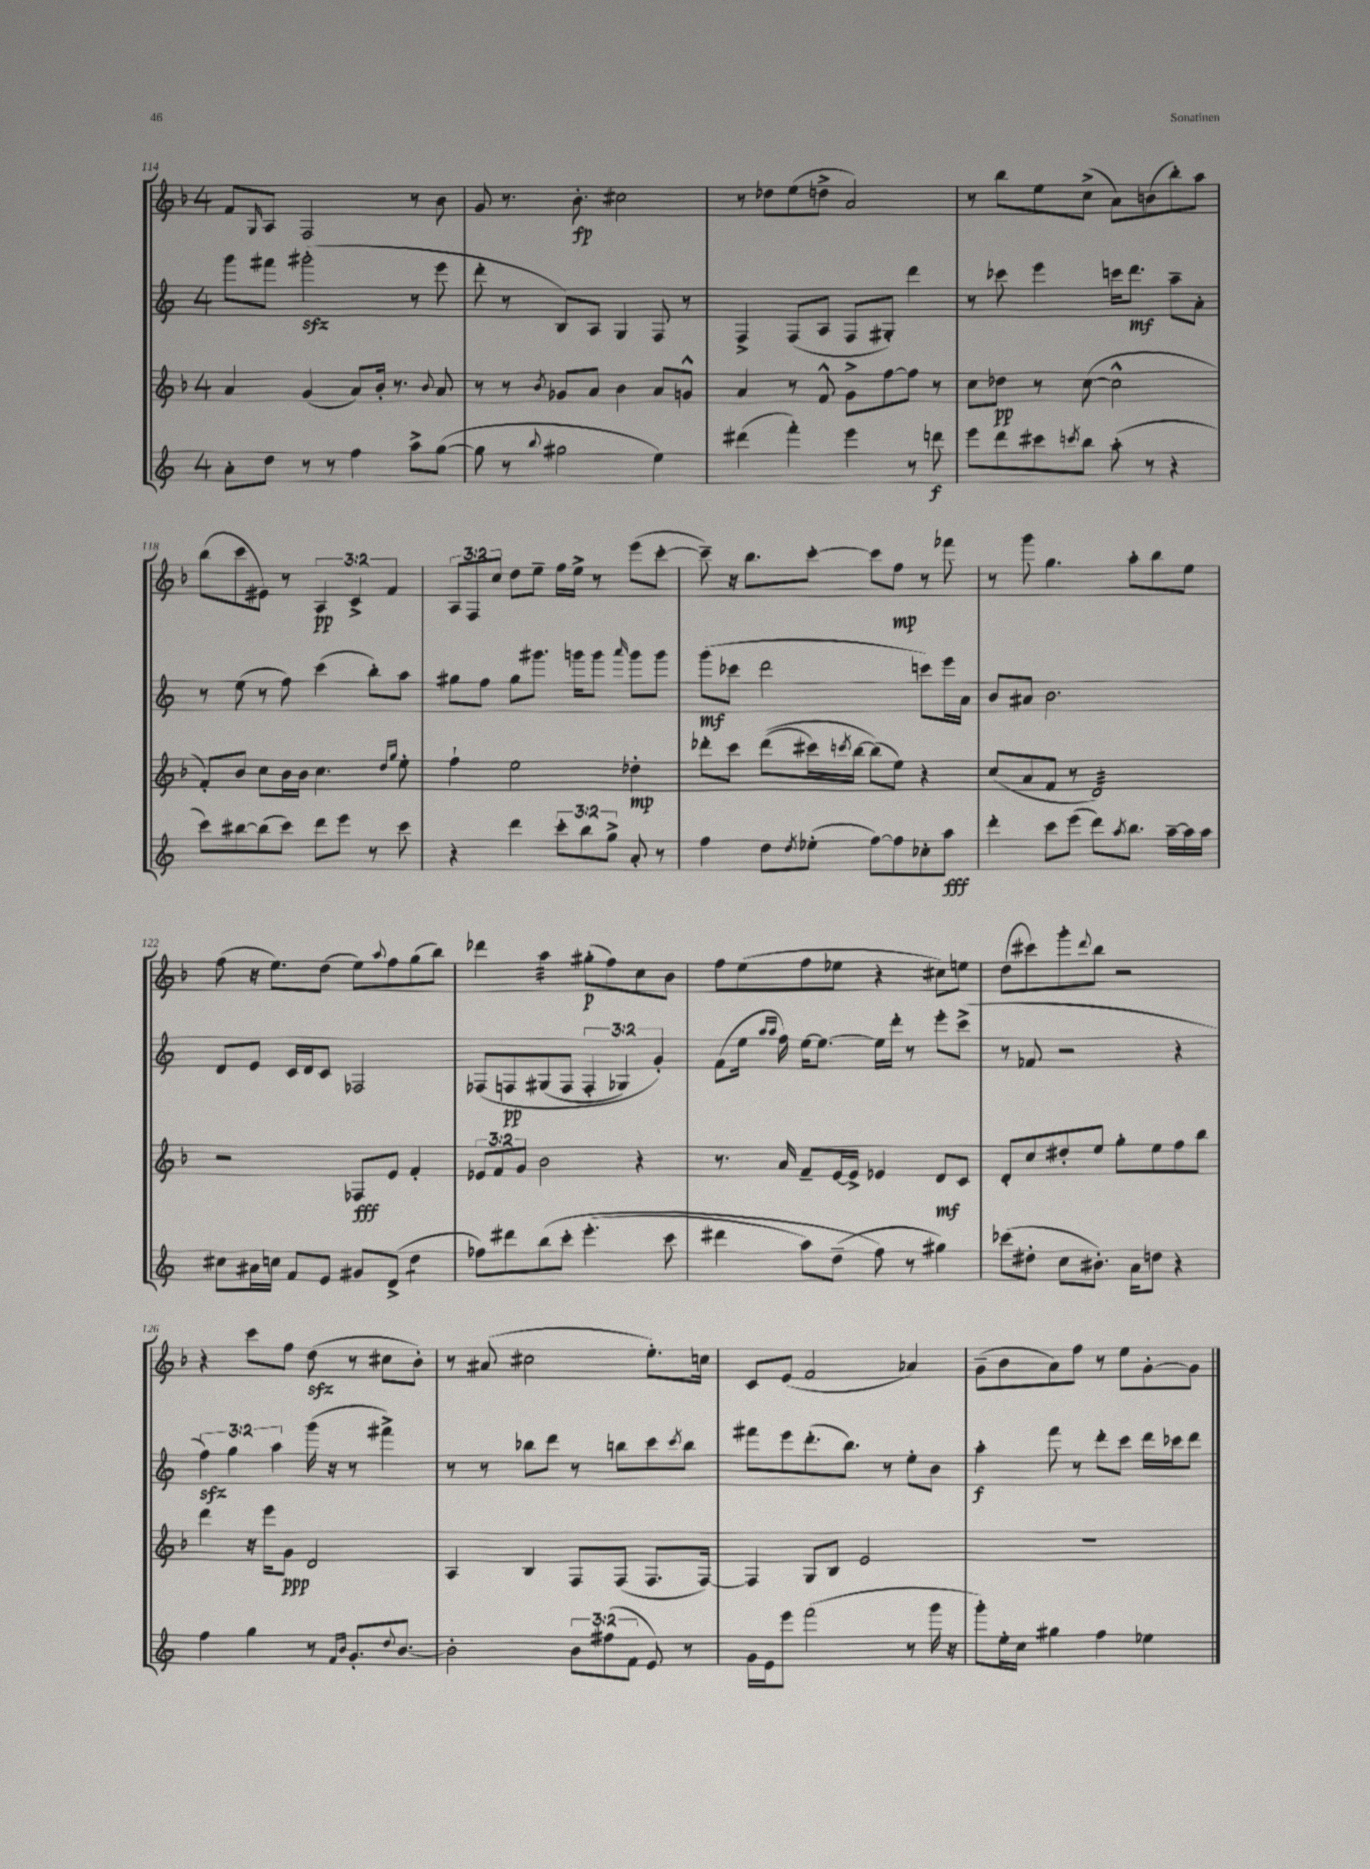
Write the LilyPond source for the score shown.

<<
\new StaffGroup <<
\new Staff = "s0" {
    \clef treble \key f \major \once \override Staff.TimeSignature.style = #'single-digit \time 4/4 \override Staff.TupletNumber.text = #tuplet-number::calc-fraction-text
    f'8 \grace { g16 } a8 f2 r8 bes'8 |
    g'8 r8. bes'8.-.\fp cis''2 |
    r8 des''8 e''8( d''8-> a'2) |
    r8 bes''8 e''8 c''8->( a'8) b'8( bes''8-.) a''8 |
    bes''8( c'''8 eis'8) r8 \tuplet 3/2 { a4\pp c'4-> f'4 } |
    \tuplet 3/2 { a8 f8 c''8 } d''8 e''8-- f''16 e''16-> r8 e'''8( c'''8~-. |
    c'''8--) r16 bes''8. c'''8~-. c'''8 f''8\mp r8 fes'''8 |
    r8 g'''8 g''4. a''8-. bes''8 e''8 |
    f''8( r16 e''8.) d''8( e''8) \appoggiatura { a''8 } f''8 g''8( bes''8) |
    des'''4 a''4:32 gis''8-.\p( f''8) c''8 bes'8 |
    f''8 e''8( f''8 ees''8 r4 cis''8) e''8 |
    d''8( cis'''8) g'''8-. \appoggiatura { d'''8 } bes''8 r2 |
    r4 c'''8 f''8 d''8\sfz( r8 cis''8 bes'8-.) |
    r8 ais'8( cis''2 e''8.-.) c''16 |
    c'8 e'8( f'2 aes'4) |
    g'8--( bes'8 a'8) f''8 r8 e''8 g'8~-. g'8 \bar "|." |
}
\new Staff = "s1" {
    \clef treble \key c \major \once \override Staff.TimeSignature.style = #'single-digit \time 4/4 \override Staff.TupletNumber.text = #tuplet-number::calc-fraction-text
    g'''8 fis'''8 gis'''2-.\sfz( r8 e'''8 |
    d'''8-. r8 b8) a8 g4 f8 r8 |
    f4-> f8( a8 f8 gis8-.) d'''4 |
    r8 ces'''8 e'''4 c'''16 d'''8.\mf a''8-- a'8-. |
    r8 e''8( r8 f''8) c'''4( b''8-.) a''8 |
    gis''8 f''8 gis''8 gis'''8. g'''16 g'''8 \grace { a'''16 } g'''8 g'''8 |
    g'''8\mf( ces'''8 d'''2 c'''8) e'''16 a'16 |
    b'8 ais'8 b'2. |
    d'8 e'8 c'16 d'16 c'8 fes2 |
    fes8\( f8\pp gis8( f8 \tuplet 3/2 { f4-. ges4) g'4-.\) } |
    f'8( e''16 \grace { a''16 a''16 } f''16) e''16~ e''8.~ e''16 d'''16-. r8 e'''8-. c'''8->( |
    r8 fes'8 r2 r4 |
    \tuplet 3/2 { f''4\sfz) g''4 a''4 } g'''16( r16 r8 fis'''4->) |
    r8 r8 bes''8 d'''8 r8 b''8 c'''8 \acciaccatura { c'''8 } b''8 |
    fis'''8 e'''8 d'''8.-.( b''8.) r8 e''8-. b'8 |
    a''4-.\f f'''8 r8 d'''8-. c'''8 d'''16 ces'''16 d'''8 \bar "|." |
}
\new Staff = "s2" {
    \clef treble \key f \major \once \override Staff.TimeSignature.style = #'single-digit \time 4/4 \override Staff.TupletNumber.text = #tuplet-number::calc-fraction-text
    a'4 g'4( a'8) bes'16-. r8. \appoggiatura { bes'8 } a'8 |
    r8 r8 \acciaccatura { bes'8 } ges'8 a'8 bes'4 a'8 g'8-^ |
    a'4 r8 f'8-^ g'8-> f''8~ f''8 r8 |
    c''8 des''8\pp r8 c''8~( c''2-^ |
    f'8-.) bes'8 c''8 bes'16 bes'16 c''4. \grace { d''16 g''16 } e''8-. |
    f''4-! e''2 des''4-.\mp |
    des'''8-. c'''8 des'''8(\( cis'''16) \acciaccatura { c'''8 } bes''16~ bes''8(\) e''8) r4 |
    c''8( a'8 f'8 r8 d'2:32) |
    r2 fes8\fff e'8 f'4-. |
    \tuplet 3/2 { ees'8 f'8 g'8 } bes'2 r4 |
    r8. a'16 f'8-- e'16~ e'16-> ees'4 d'8\mf c'8 |
    d'8-. c''8 dis''8-. e''8 g''8-. e''8 f''8 bes''8 |
    d'''4 r16 e'''16 g'8\ppp d'2 |
    a4 bes4 f8 f8( f8. f16~) |
    f4 g8 bes8 e'2 |
    R1 \bar "|." |
}
\new Staff = "s3" {
    \clef treble \key c \major \once \override Staff.TimeSignature.style = #'single-digit \time 4/4 \override Staff.TupletNumber.text = #tuplet-number::calc-fraction-text
    a'8-. d''8 r8 r8 f''4 a''8-> g''8~( |
    g''8 r8 \appoggiatura { b''8 } gis''2 e''4) |
    dis'''4( f'''4-.) e'''4 r8 d'''8\f |
    e'''8 d'''8 cis'''8 \acciaccatura { c'''8 } b''8 a''8-.( r8 r4 |
    c'''8) bis''8~ bis''8( c'''8) d'''8 e'''8 r8 c'''8 |
    r4 d'''4 \tuplet 3/2 { c'''8-. b''8 g''8-> } a'8-. r8 |
    f''4 d''8 \acciaccatura { d''8 } ees''8-.( f''8~) f''8 ces''8-. a''8\fff |
    d'''4-. c'''8 e'''8( d'''8) \acciaccatura { a''8 } b''8. a''16~-- a''16 a''16 |
    cis''8 ais'16 c''16 f'8 e'8 gis'8 d'8->( d''4:8 |
    fes''8) dis'''8 b''8\( c'''8-. e'''4.-.( c'''8 |
    dis'''4 a''8) d''8--( f''8\) r8 gis''4) |
    ces'''8( dis''8-. c''8 bis'8.-.) a'16 d''8 r4 |
    f''4 g''4 r8 \grace { f'16 b'16 } g'8.-. \appoggiatura { d''8 } b'8.~ |
    b'2-. \tuplet 3/2 { b'8 fis''8( f'8 } e'8) r8 |
    g'16 e'16 e'''8 f'''2( r8 g'''16 r16 |
    g'''8-.) e''16-. c''16 gis''4 f''4 ees''4 \bar "|." |
}
>>
>>
\layout { \context { \Score currentBarNumber = #114 } }
